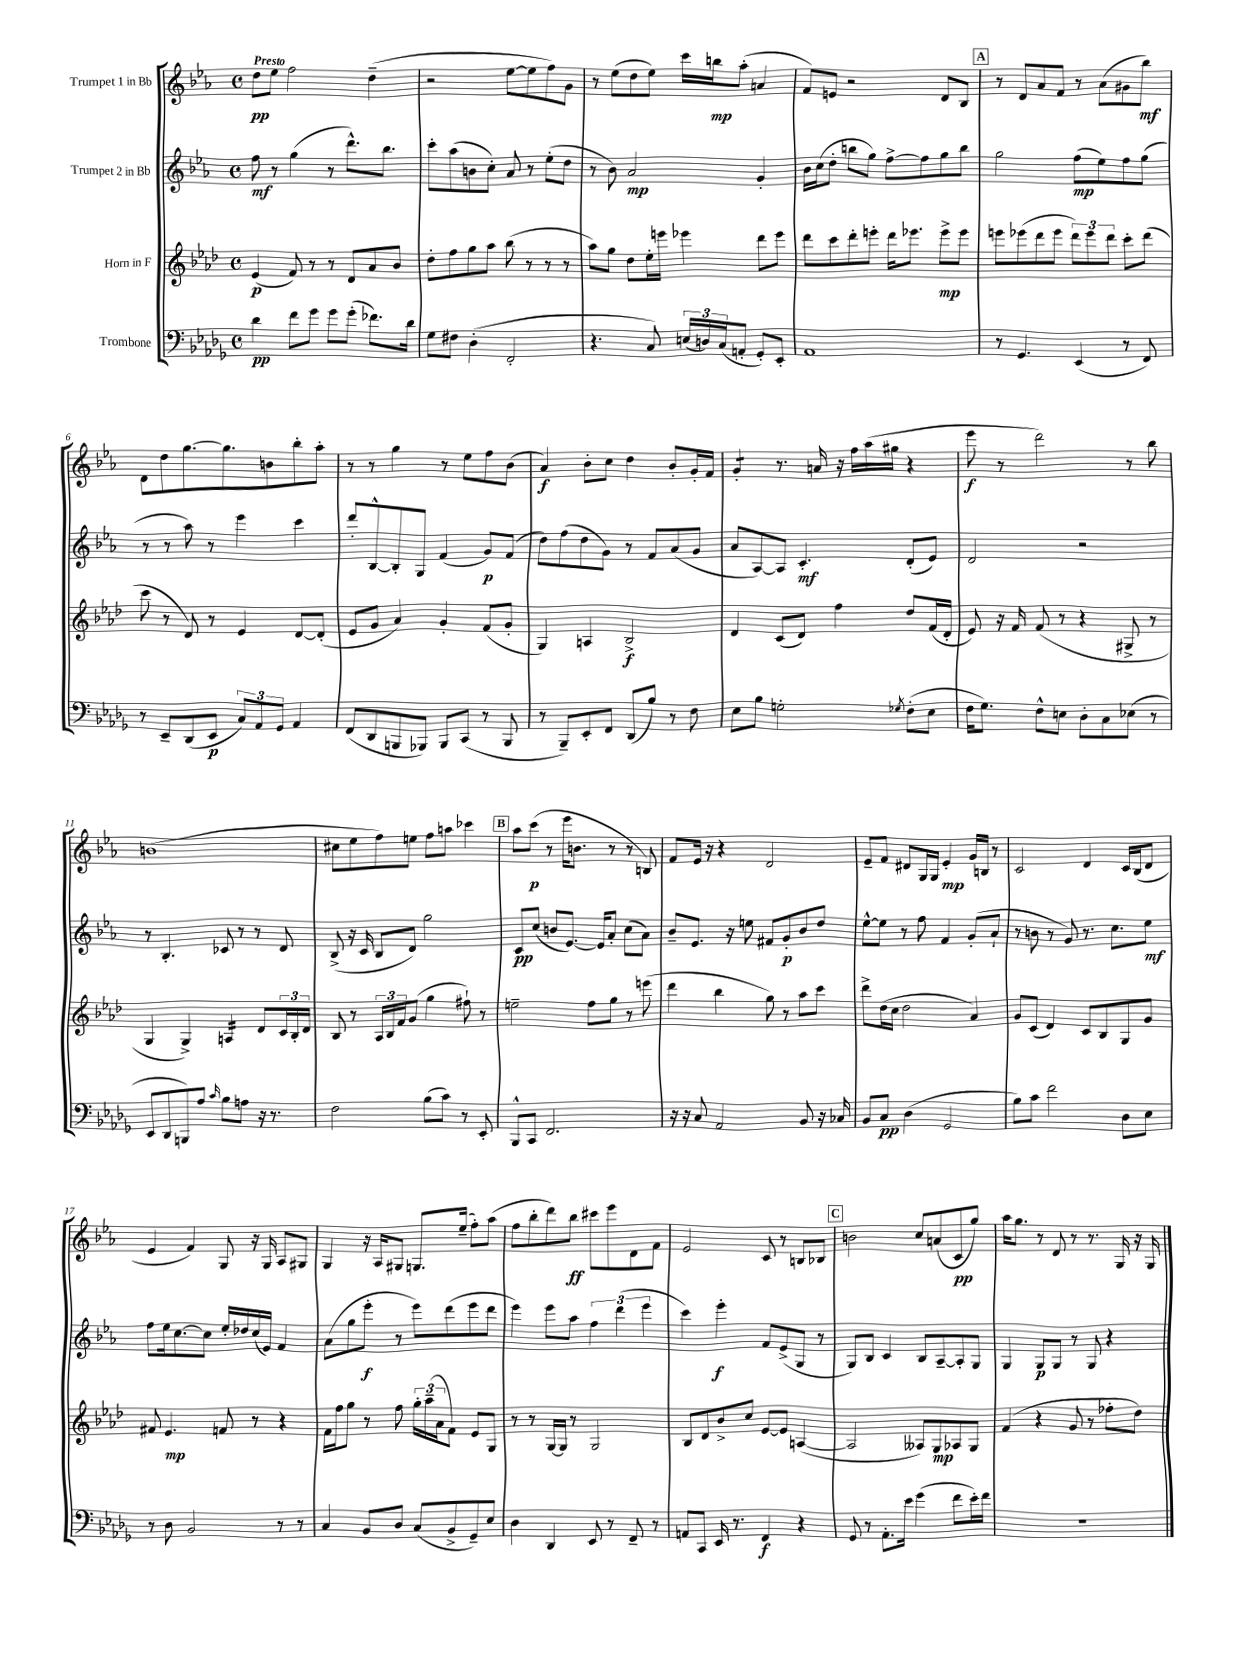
<<
\new StaffGroup <<
\new Staff = "s0" \with { instrumentName = "Trumpet 1 in Bb" } {
    \clef treble \key ees \major \defaultTimeSignature \time 4/4 \tempo "Presto"
    d''8\pp ees''8 f''2 d''4--( |
    r2 ees''8~ ees''8 f''8) g'8 |
    r8 ees''8( d''8 ees''8) c'''16 b''16\mp aes''8-.( a'4 |
    f'8) e'8 r2 d'8 bes8 |
    \mark \markup { \box "A" } r8 d'8 aes'8 f'8 r8 aes'8( gis'8 bes''8\mf) |
    d'8 d''8 g''8.~ g''8. b'8 bes''8-. aes''8-. |
    r8 r8 g''4 r8 ees''8 f''8 bes'8( |
    aes'4\f) bes'8-. c''8 d''4 bes'8-. g'16-. f'16 |
    g'4:8-. r8. a'16 r16 f''16 aes''16( gis''16 r4 |
    ees'''8\f r8 d'''2) r8 bes''8 |
    b'1( |
    cis''8 ees''8 f''8) e''8 f''8 a''8 ces'''4 |
    \mark \markup { \box "B" } aes''8 c'''8\p( r8 ees'''16 b'8. r8 r8 b8) |
    f'8 ees'16 r16 r4 d'2 |
    ees'8-- f'8 dis'8 g16 g16 ees'4-.\mp g'16 b16 r8 |
    c'2 d'4 c'16 bes16( d'8 |
    ees'4 f'4) g8 r16 g16 aes8 gis8 |
    g4 r16 aes16 gis8 g8. ees''16--( f''8-.) aes''8( |
    f''8 bes''8-. d'''8) bes''8\ff cis'''8 ees'''8 d'8 f'8 |
    ees'2 c'8 r8 b8 bes8 |
    \mark \markup { \box "C" } b'2 c''8 a'8( c'8\pp g''8) |
    aes''16 g''8. r8 d'8 r8 r8. g16 r16 g16 \bar "|." |
}
\new Staff = "s1" \with { instrumentName = "Trumpet 2 in Bb" } {
    \clef treble \key ees \major \defaultTimeSignature \time 4/4
    f''8\mf r8 g''4( r8 d'''8.-^) bes''8. |
    c'''8-. aes''8( b'8 c''8-.) aes'8 r8 ees''8-.( d''8 |
    r8 bes'8) aes'2\mp g'4-. |
    bes'16 c''16( d''8-. b''8 g''8) f''8~-> f''8 g''8 b''8 |
    \mark \markup { \box "A" } g''2 f''8\mp( ees''8) f''8 g''8( |
    r8 r8 aes''8) r8 ees'''4 c'''4 |
    d'''8-. bes8~-^ bes8-. g8 f'4( g'8\p) f'8( |
    d''8) f''8( d''8 g'8) r8 f'8 aes'8( g'8 |
    aes'8 aes8~) aes8 c'4.-.\mf d'8-.( ees'8) |
    d'2 r2 |
    r8 bes4.-. ces'8 r8 r8 d'8 |
    bes8->( r16 c'16 bes8 d'8) g''2 |
    \mark \markup { \box "B" } c'8\pp c''8( b'8 ees'8.~) ees'16 aes'8-. c''8( aes'8) |
    bes'8-- ees'8. r16 e''8 fis'8 g'8-.\p bes'8 d''8 |
    ees''8~-^ ees''8 r8 f''8 f'4 g'8-.( aes'8-! |
    r8 b'8 r8 g'8) r8. c''8. ees''8\mf |
    f''8 ees''16 c''8.~ c''8 ees''16-. des''16 c''16( ees'16) f'4 |
    aes'8( g''8 ees'''8-.\f r8 ees'''8) d'''8( ees'''8 d'''8 |
    ees'''4) ees'''8 aes''8 \tuplet 3/2 { f''4 d'''4( ees'''4 } |
    c'''4) ees'''4-.\f f'8 ees'8->( g8 r8 |
    \mark \markup { \box "C" } g8) bes8 c'4 bes8 aes8~-- aes8-. g8 |
    g4 g8\p g8 r8 g8 r4 \bar "|." |
}
\new Staff = "s2" \with { instrumentName = "Horn in F" } {
    \clef treble \key aes \major \defaultTimeSignature \time 4/4
    ees'4\p( f'8) r8 r8 des'8 aes'8 bes'8 |
    des''8-. f''8 g''8 aes''8 bes''8( r8 r8 r8 |
    aes''8) g''8 des''8 ees''16-. e'''16 ees'''4 des'''8 ees'''8 |
    des'''8 c'''8 des'''8-. e'''8-. des'''16 ees'''8. ees'''8->\mp ees'''8 |
    \mark \markup { \box "A" } e'''8 ees'''8( des'''8 ees'''8 \tuplet 3/2 { des'''8) ees'''8 des'''8 } c'''8-. des'''8( |
    c'''8 r8 des'8) r8 ees'4 des'8~ des'8-.( |
    ees'8 g'8 aes'4) g'4-. f'8( g'8-. |
    g4) a4 bes2->\f |
    des'4 c'8( des'8) f''4 des''8 f'16( des'16-. |
    ees'8) r16 f'16 f'8( r8 r4 gis8-> r8 |
    g4 g4->) a4:16 des'8 \tuplet 3/2 { c'16 bes16-. des'16 } |
    bes8 r8 \tuplet 3/2 { aes16 bes16 f'16 } g'8( g''4 fis''8-!) r8 |
    \mark \markup { \box "B" } e''2-- f''8 g''8 r8 e'''8( |
    des'''4 bes''4 g''8) r8 aes''8 c'''8 |
    des'''8-> des''16( c''16 des''2 aes'4) |
    g'8 c'8( des'4) c'8 bes8 g8 g'8 |
    fis'8 ees'4.\mp f'8 r8 r4 |
    f'16 f''16 g''8 r8 f''8 \tuplet 3/2 { g''16-. aes''16--( aes'16 } f'8) ees'8 g8 |
    r8 r8 g16~ g16 r8 g2 |
    bes8 des'8 bes'8-> c''8 ees'8~ ees'8 a4~( |
    \mark \markup { \box "C" } a2 aeses8) g8\mp aes8 g8 |
    f'4( r4 g'8 r8 fes''8-. des''8) \bar "|." |
}
\new Staff = "s3" \with { instrumentName = "Trombone" } {
    \clef bass \key des \major \defaultTimeSignature \time 4/4
    des'4\pp f'8 ges'8 ges'8 ges'8-.( fes'8.) des'16 |
    ges8 fis8 des4-.( f,2-. |
    r4. c8) \tuplet 3/2 { e16( d16) c16( } a,8-. ges,8-.) ees,8-. |
    aes,1 |
    \mark \markup { \box "A" } r8 ges,4. ees,4( r8 f,8) |
    r8 ees,8-- des,8( ees,8\p \tuplet 3/2 { c8) aes,8 ges,8 } aes,4 |
    f,8( des,8 b,,8 bes,,8) bes,,8 c,8( r8 bes,,8 |
    r8 bes,,8--) ees,8-. f,8 des,8( bes8) r8 f8 |
    ees8 bes8 g2-. \acciaccatura { ges8 } f8-.( ees8 |
    f16 ges8.) f8-^ e8 des8-. c8 ees8( r8 |
    ees,8 des,8 b,,8) aes8 \grace { c'16 } bes8 a8 r16 r8. |
    f2 bes8( c'8) r8 ees,8-. |
    \mark \markup { \box "B" } bes,,8-^ c,8 f,2. |
    r16 r16 c8 aes,2 bes,8 r16 ces16 |
    bes,8 c8\pp des4( ges,2 |
    bes8) c'8 f'2 des8 ees8 |
    r8 des8 bes,2 r8 r8 |
    c4 bes,8 des8 c8( bes,8-> ges,8--) ees8 |
    des4 des,4 ees,8 r8 f,8-- r8 |
    a,8 c,8 ees,16 r8. f,4\f r4 |
    \mark \markup { \box "C" } ges,8 r8 aes,8.-. ees'16 ges'4( f'8 ees'16-.) f'16 |
    R1 \bar "|." |
}
>>
>>
